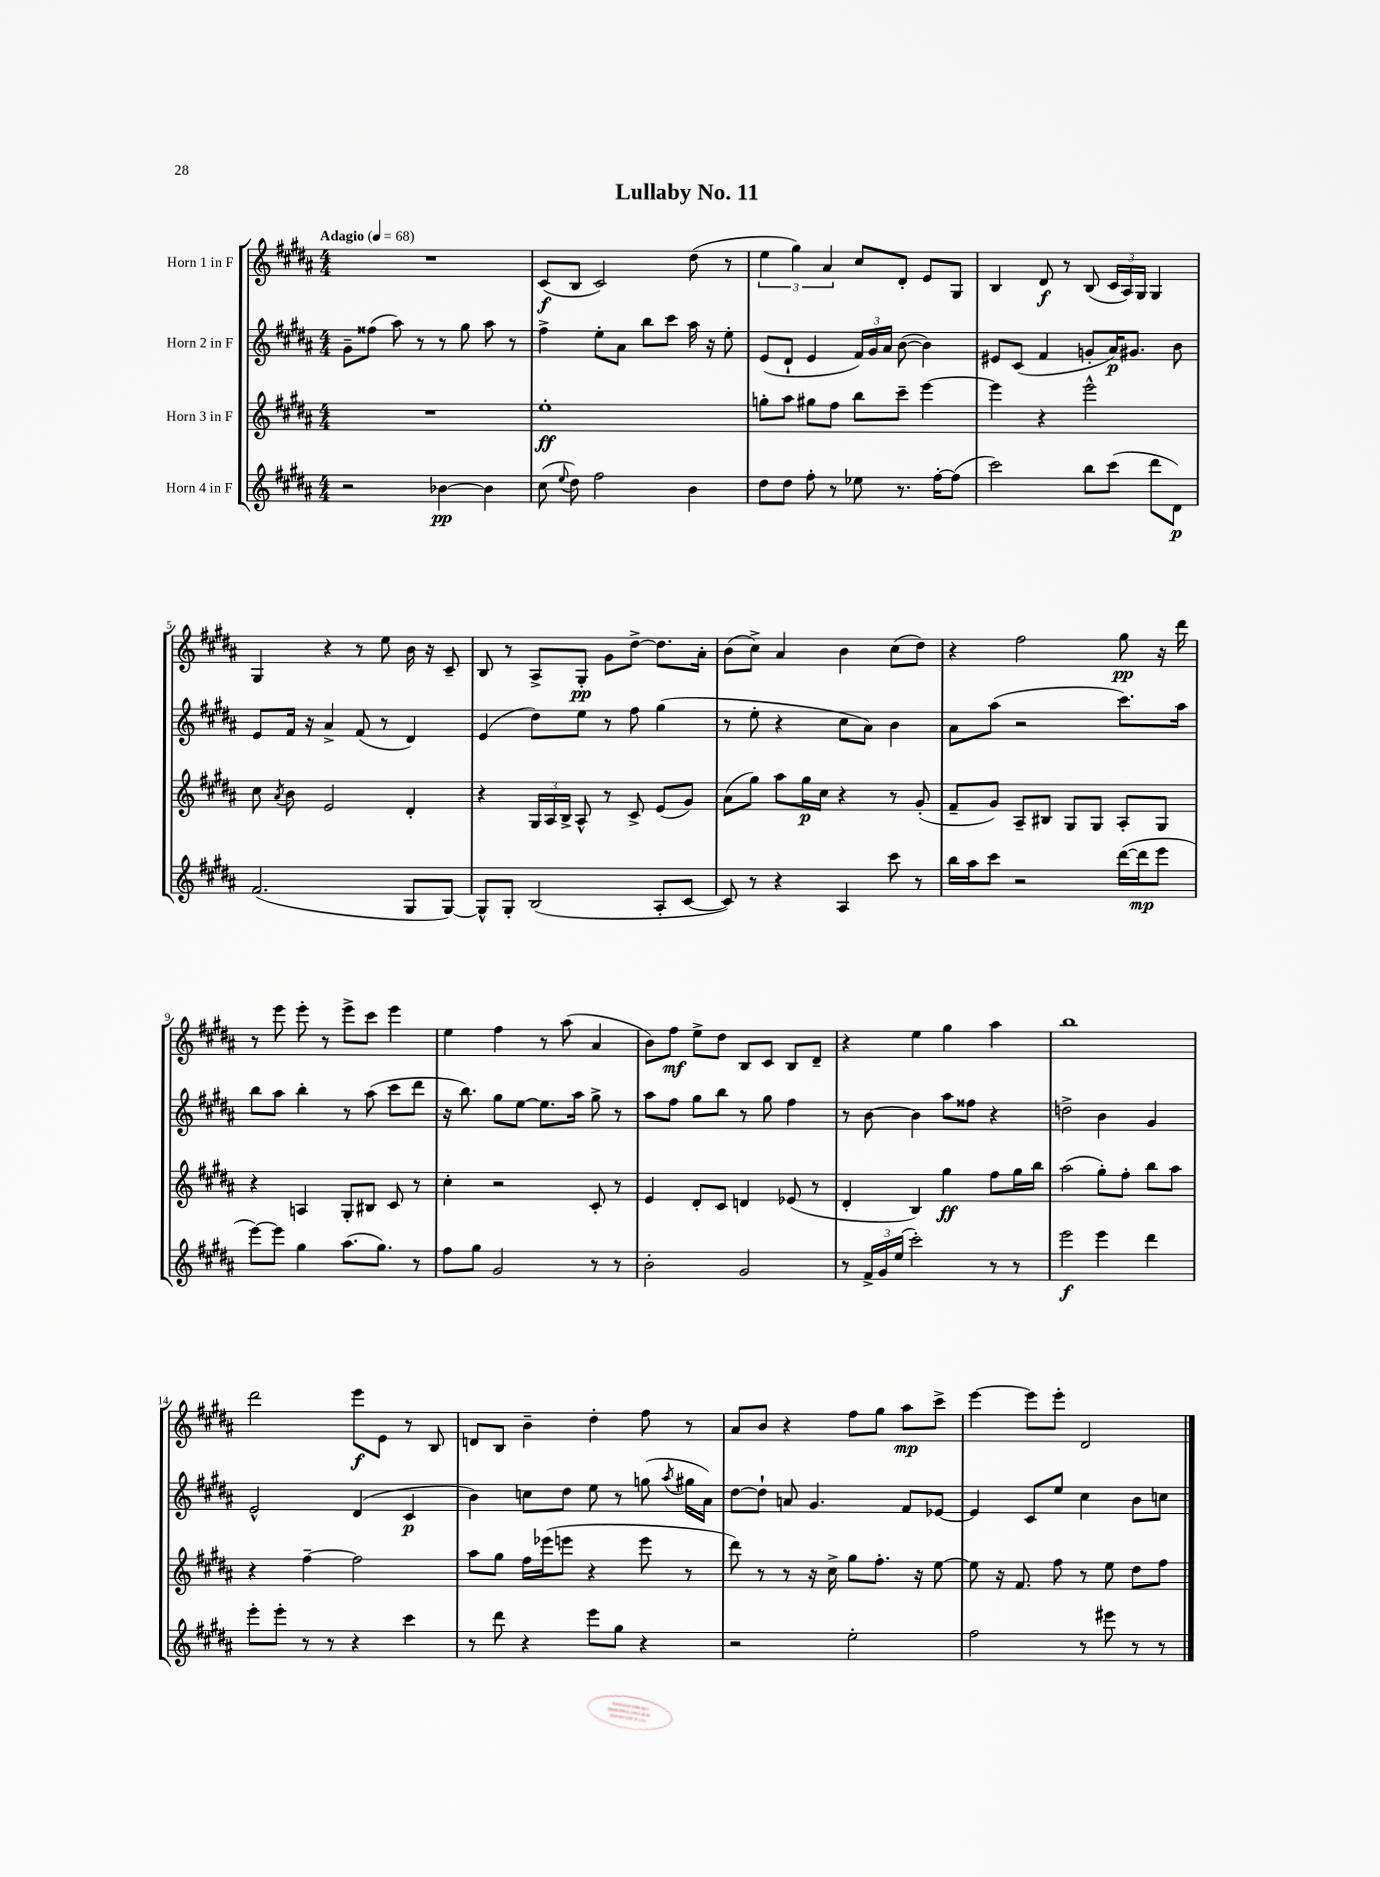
\header { title = "Lullaby No. 11" }
<<
\new StaffGroup <<
\new Staff = "s0" \with { instrumentName = "Horn 1 in F" } {
    \clef treble \key b \major \numericTimeSignature \time 4/4 \tempo "Adagio" 4 = 68
    \autoBeamOff R1 |
    cis'8[\f( b8] cis'2) dis''8( r8 |
    \tuplet 3/2 { e''4 gis''4) ais'4 } cis''8[ dis'8]-. e'8[ gis8] |
    b4 dis'8\f r8 b8( \tuplet 3/2 { cis'16[ ais16) gis16] } gis4 |
    gis4 r4 r8 e''8 b'16 r16 cis'8-- |
    b8 r8 ais8[-> gis8]-.\pp gis'8[ dis''8]~-> dis''8.[ ais'16]-. |
    b'8[( cis''8]->) ais'4 b'4 cis''8[( dis''8]) |
    r4 fis''2 gis''8\pp r16 dis'''16 |
    r8 e'''8 e'''8-. r8 e'''8[-> cis'''8] e'''4 |
    e''4 fis''4 r8 ais''8( ais'4 |
    b'8[) fis''8]\mf e''8[-> dis''8] b8[ cis'8] b8[ dis'8]-- |
    r4 e''4 gis''4 ais''4 |
    b''1 |
    dis'''2 e'''8[\f e'8] r8 b8 |
    d'8[ b8] b'4-- dis''4-. fis''8 r8 |
    ais'8[ b'8] r4 fis''8[ gis''8] ais''8[\mp cis'''8]-> |
    e'''4~ e'''8[ e'''8]-. dis'2 \bar "|." |
}
\new Staff = "s1" \with { instrumentName = "Horn 2 in F" } {
    \clef treble \key b \major \numericTimeSignature \time 4/4
    \autoBeamOff gis'8[-- fisis''8]( ais''8) r8 r8 gis''8 ais''8 r8 |
    fis''4-> e''8[-. ais'8] b''8[ cis'''8] ais''16 r16 e''8-. |
    e'8[( dis'8]-! e'4 \tuplet 3/2 { fis'16[) gis'16 ais'16] } b'8~( b'4) |
    eis'8[ cis'8]( fis'4 g'8[-. ais'16\p) gis'8.] b'8 |
    e'8[ fis'16] r16 ais'4-> fis'8( r8 dis'4) |
    e'4( dis''8[) e''8] r8 fis''8 gis''4( |
    r8 e''8-. r4 cis''8[ ais'8]) b'4 |
    ais'8[ ais''8]( r2 cis'''8.[) ais''16] |
    b''8[ ais''8] b''4-. r8 ais''8( cis'''8[ dis'''8] |
    r16 b''8.) gis''8[ e''8]~ e''8.[ ais''16] gis''8-> r8 |
    ais''8[ fis''8] gis''8[ b''8] r8 gis''8 fis''4 |
    r8 b'8~ b'4 ais''8[ fisis''8] r4 |
    d''2-> b'4 gis'4 |
    e'2-^ dis'4( cis'4\p |
    b'4) c''8[ dis''8] e''8 r8 g''8( \acciaccatura { ais''8 } gis''16[ ais'16]) |
    dis''8[~ dis''8]-! a'8 gis'4. fis'8[ ees'8]~ |
    ees'4 cis'8[ e''8] cis''4 b'8[ c''8] \bar "|." |
}
\new Staff = "s2" \with { instrumentName = "Horn 3 in F" } {
    \clef treble \key b \major \numericTimeSignature \time 4/4
    \autoBeamOff R1 |
    e''1-.\ff |
    g''8[-. ais''8] gis''8[ fis''8] b''8[ cis'''8]-- e'''4~ |
    e'''4 r4 e'''2-^ |
    cis''8 \acciaccatura { ais'8 } b'8 e'2 dis'4-. |
    r4 \tuplet 3/2 { gis16[ ais16 b16]-> } ais8-^ r8 cis'8-> e'8[( gis'8]) |
    ais'8[( gis''8]) ais''8[ gis''16\p cis''16] r4 r8 gis'8-.( |
    fis'8[-- gis'8]) ais8[-- bis8] gis8[ gis8] ais8[-. gis8] |
    r4 a4 gis8[-. bis8] cis'8 r8 |
    cis''4-. r2 cis'8-. r8 |
    e'4 dis'8[-. cis'8] d'4 ees'8( r8 |
    dis'4-. b4) gis''4\ff fis''8[ gis''16 b''16] |
    ais''2( gis''8[-.) fis''8]-. b''8[ ais''8] |
    r4 fis''4~-- fis''2 |
    ais''8[ gis''8] fis''16[ ees'''16( e'''8] r4 e'''8 r8 |
    dis'''8) r8 r8 r16 cis''16-> gis''8[ fis''8.]-. r16 e''8~ |
    e''8 r16 fis'8. fis''8 r8 e''8 dis''8[ fis''8] \bar "|." |
}
\new Staff = "s3" \with { instrumentName = "Horn 4 in F" } {
    \clef treble \key b \major \numericTimeSignature \time 4/4
    \autoBeamOff r2 bes'4~\pp bes'4 |
    cis''8( \appoggiatura { e''8 } dis''8) fis''2 b'4 |
    dis''8[ dis''8] fis''8-. r8 ees''8 r8. fis''16[~-. fis''8]( |
    cis'''2) b''8[ cis'''8]( dis'''8[ dis'8]\p) |
    fis'2.( gis8[ gis8]~) |
    gis8[-^ gis8]-. b2( ais8[-. cis'8]~ |
    cis'8) r8 r4 ais4 cis'''8 r8 |
    b''16[ ais''16 cis'''8] r2 dis'''16[~( dis'''16\mp e'''8] |
    e'''8[~) e'''8] gis''4 ais''8.[( gis''8.]) r8 |
    fis''8[ gis''8] gis'2 r8 r8 |
    b'2-. gis'2 |
    r8 \tuplet 3/2 { fis'16[-> gis'16 e''16]( } cis'''2-.) r8 r8 |
    e'''2\f e'''4 dis'''4 |
    e'''8[-. e'''8]-. r8 r8 r4 cis'''4 |
    r8 dis'''8 r4 e'''8[ gis''8] r4 |
    r2 e''2-. |
    fis''2 r8 eis'''8 r8 r8 \bar "|." |
}
>>
>>
